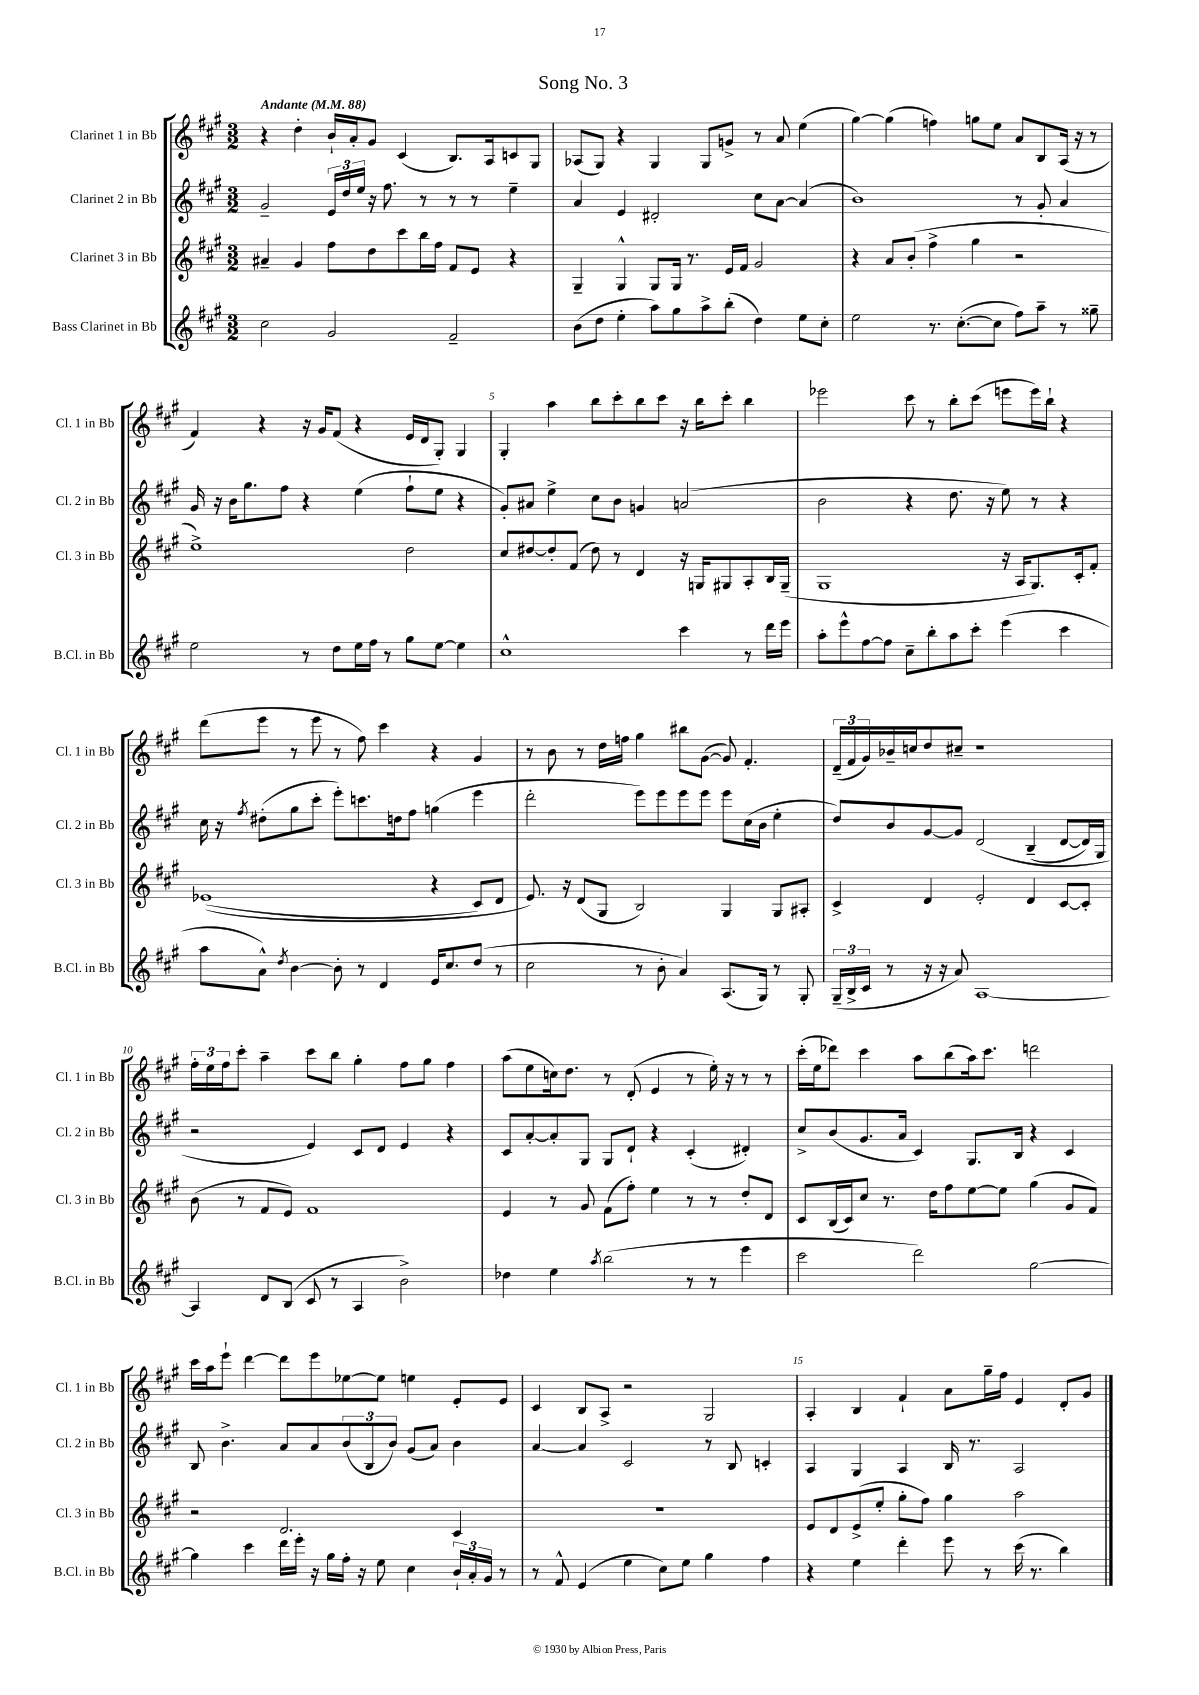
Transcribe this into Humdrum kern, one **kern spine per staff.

**kern	**kern	**kern	**kern
*staff4	*staff3	*staff2	*staff1
*clefG2	*clefG2	*clefG2	*clefG2
*k[f#c#g#]	*k[f#c#g#]	*k[f#c#g#]	*k[f#c#g#]
*M3/2	*M3/2	*M3/2	*M3/2
*MM88	*MM88	*MM88	*MM88
2cc#	4a#~	2g#~	4r
.	4g#	.	4dd'
2g#	8ff#	24e	16b`
.	.	24dd	.
.	.	.	16a'
.	.	24ee	.
.	8dd	16r	8g#
.	.	8.ff#	.
.	8ccc#	.	(4c#
.	16bb	8r	.
.	16ff#	.	.
2f#~	8f#	8r	8.B)
.	8e	8r	.
.	.	.	16A
.	4r	4ee~	8c
.	.	.	8G#
=	=	=	=
(8b	4G#~	4a	(8A-
8dd	.	.	8G#)
4ee'	4G#^^	4e	4r
8aa)	8G#	2d#'	4G#
8gg#	16G#	.	.
.	8.r	.	.
8aa^	.	.	8G#
(8bb'	16e	.	8g^
.	16f#	.	.
4dd)	2g#	8cc#	8r
.	.	[8a	8a
8ee	.	(4a]	(4ee
8cc#'	.	.	.
=	=	=	=
2ee	4r	1b)	[4gg#)
.	8a	.	(4gg#]
.	(8b'	.	.
8.r	4ff#^	.	4ff)
([8.cc#'	.	.	.
.	4gg#	.	8gg
8cc#]	.	.	8ee
8ff#)	2r	8r	8a
8aa~	.	8g#'	8B
8r	.	4a	(16A
.	.	.	16r
8gg##~	.	.	8r
=	=	=	=
2ee	1ee^)	16g#	4f#)
.	.	16r	.
.	.	16b	.
.	.	8.gg#	.
.	.	.	4r
.	.	8ff#	.
8r	.	4r	16r
.	.	.	16g#
8dd	.	.	(8f#
16ee	.	(4ee	4r
16ff#	.	.	.
8r	.	.	.
8gg#	2dd	8ff#`	16e
.	.	.	16d
[8ee	.	8ee	8G#')
4ee]	.	4r	4G#
=	=	=	=
1cc#^^	8cc#	8g#')	4G#'
.	[8dd#	8a#	.
.	8dd#']	4ee^	4aa
.	(8f#	.	.
.	8dd#)	8cc#	8bb
.	8r	8b	8ccc#'
.	4d	4g	8bb
.	.	.	8ccc#
4ccc#	16r	(2a	16r
.	16G	.	16bb
.	8G#	.	8ccc#'
8r	8A'	.	4bb
16ddd	16B	.	.
16eee	(16G#~	.	.
=	=	=	=
8aa'	1G#	2b	2eee-
8eee^^	.	.	.
[8ff#	.	.	.
8ff#]	.	.	.
8cc#~	.	4r	8ccc#
8bb'	.	.	8r
8aa	.	8.dd	8bb'
8ccc#'	.	.	(8ccc#
.	.	16r	.
(4eee	16r	8ee)	8eee
.	16A	.	.
.	8.G#)	8r	16eee)
.	.	.	16bb`
4ccc#	.	4r	4r
.	16c#'	.	.
.	8f#'	.	.
=	=	=	=
8aa	&((1e-	16cc#	(8ddd
.	.	16r	.
.	.	8qff#	.
8a^^)	.	(8dd#'	8eee
8qdd	.	.	.
[4b	.	8gg#	8r
.	.	8ccc#'	8eee
8b']	.	8eee')	8r
8r	.	8.ccc	8ff#)
4d	.	.	4ccc#
.	.	16dd	.
.	.	8ff#	.
16e	4r	(4gg	4r
8.cc#	.	.	.
(8dd	8c#)	4eee	4g#
8r	8d	.	.
=	=	=	=
2cc#	8.e&)	2ddd'	8r
.	.	.	8b
.	16r	.	.
.	(8d	.	8r
.	8G#	.	16dd
.	.	.	16ff
8r	2B)	8eee)	4gg#
8b'	.	8eee	.
4a)	.	8eee	8bb#
.	.	8eee	([8g#
(8.A	4G#	8eee	8g#])
.	.	(16cc#	4.f#'
16G#)	.	16b	.
8r	8G#	4ee'	.
8G#'	8A#'	.	.
=	=	=	=
(24G#~	4c#^	8dd)	(24d~
24B^	.	.	24f#
24c#	.	.	24g#)
8r	.	8b	16b-~
.	.	.	16cc
16r	4d	[8g#	8dd
16r	.	.	.
8a)	.	8g#]	8cc#~
[1A	2e'	&(2d	1r
.	4d	(4B~	.
.	[8c#	[8d	.
.	8c#']	16d])	.
.	.	16G#	.
=	=	=	=
4A]	(8b	2r	24ff#'
.	.	.	24ee
.	.	.	24ff#
.	8r	.	8ccc#'
8d	8f#	.	4aa~
(8B	8e)	.	.
8c#	1f#	4e&)	8ccc#
8r	.	.	8bb
4A	.	8c#	4gg#'
.	.	8d	.
2b^)	.	4e	8ff#
.	.	.	8gg#
.	.	4r	4ff#
=	=	=	=
4dd-	4e	8c#	(8aa
.	.	[8a'	8ee
4ee	8r	8a']	16cc)
.	.	.	8.dd
.	8g#	8G#	.
8qaa	.	.	.
(2bb	(8f#	8G#	8r
.	8ff#')	8d`	(8d'
.	4ee	4r	4e
8r	8r	(4c#'	8r
8r	8r	.	16ee')
.	.	.	16r
4eee	8dd'	4d#')	8r
.	8d	.	8r
=	=	=	=
2ccc#	8c#	8cc#^	(16ccc#'
.	.	.	16ee
.	(16B	(8b	8ddd-)
.	16c#)	.	.
.	8cc#	8.g#	4ccc#
.	8.r	.	.
.	.	16a	.
2ddd)	.	4c#)	8aa
.	16dd	.	.
.	8ff#	.	(8bb
.	[8ee	8.G#	16aa)
.	.	.	8.ccc#
.	8ee]	.	.
.	.	16B	.
[2gg#	(4gg#	4r	2ddd
.	8g#	4c#	.
.	8f#)	.	.
=	=	=	=
4gg#]	2r	8B	16ccc#
.	.	.	16aa
.	.	4.b^	8eee`
4ccc#	.	.	[4ddd
16ddd	2.d	8a	8ddd]
16eee'	.	.	.
16r	.	8a	8eee
16gg#	.	.	.
16ff#'	.	(12b	[8ee-
16r	.	.	.
.	.	12B	.
8ee	.	.	8ee-]
.	.	12b)	.
4cc#	.	(8g#	4ee
.	.	8a)	.
24b`	4c#	4b	8e'
24a'	.	.	.
24g#	.	.	.
8r	.	.	8e
=	=	=	=
8r	1.r	[4a	4c#
8f#^^	.	.	.
(4e	.	4a]	8B
.	.	.	8A^
4ee	.	2c#	2r
8cc#)	.	.	.
8ee	.	.	.
4gg#	.	8r	2G#
.	.	8B	.
4ff#	.	4c'	.
=	=	=	=
4r	8e	4A	4A'
.	8d	.	.
4ee	(8e^	4G#	4B
.	8ee'	.	.
4ddd'	8gg#'	4A	4f#`
.	8ff#)	.	.
8eee	4gg#	16B	8a
.	.	8.r	.
8r	.	.	16gg#~
.	.	.	16ff#
(16ccc#	2aa	2A	4e
8.r	.	.	.
4bb)	.	.	8d'
.	.	.	8g#
==	==	==	==
*-	*-	*-	*-
